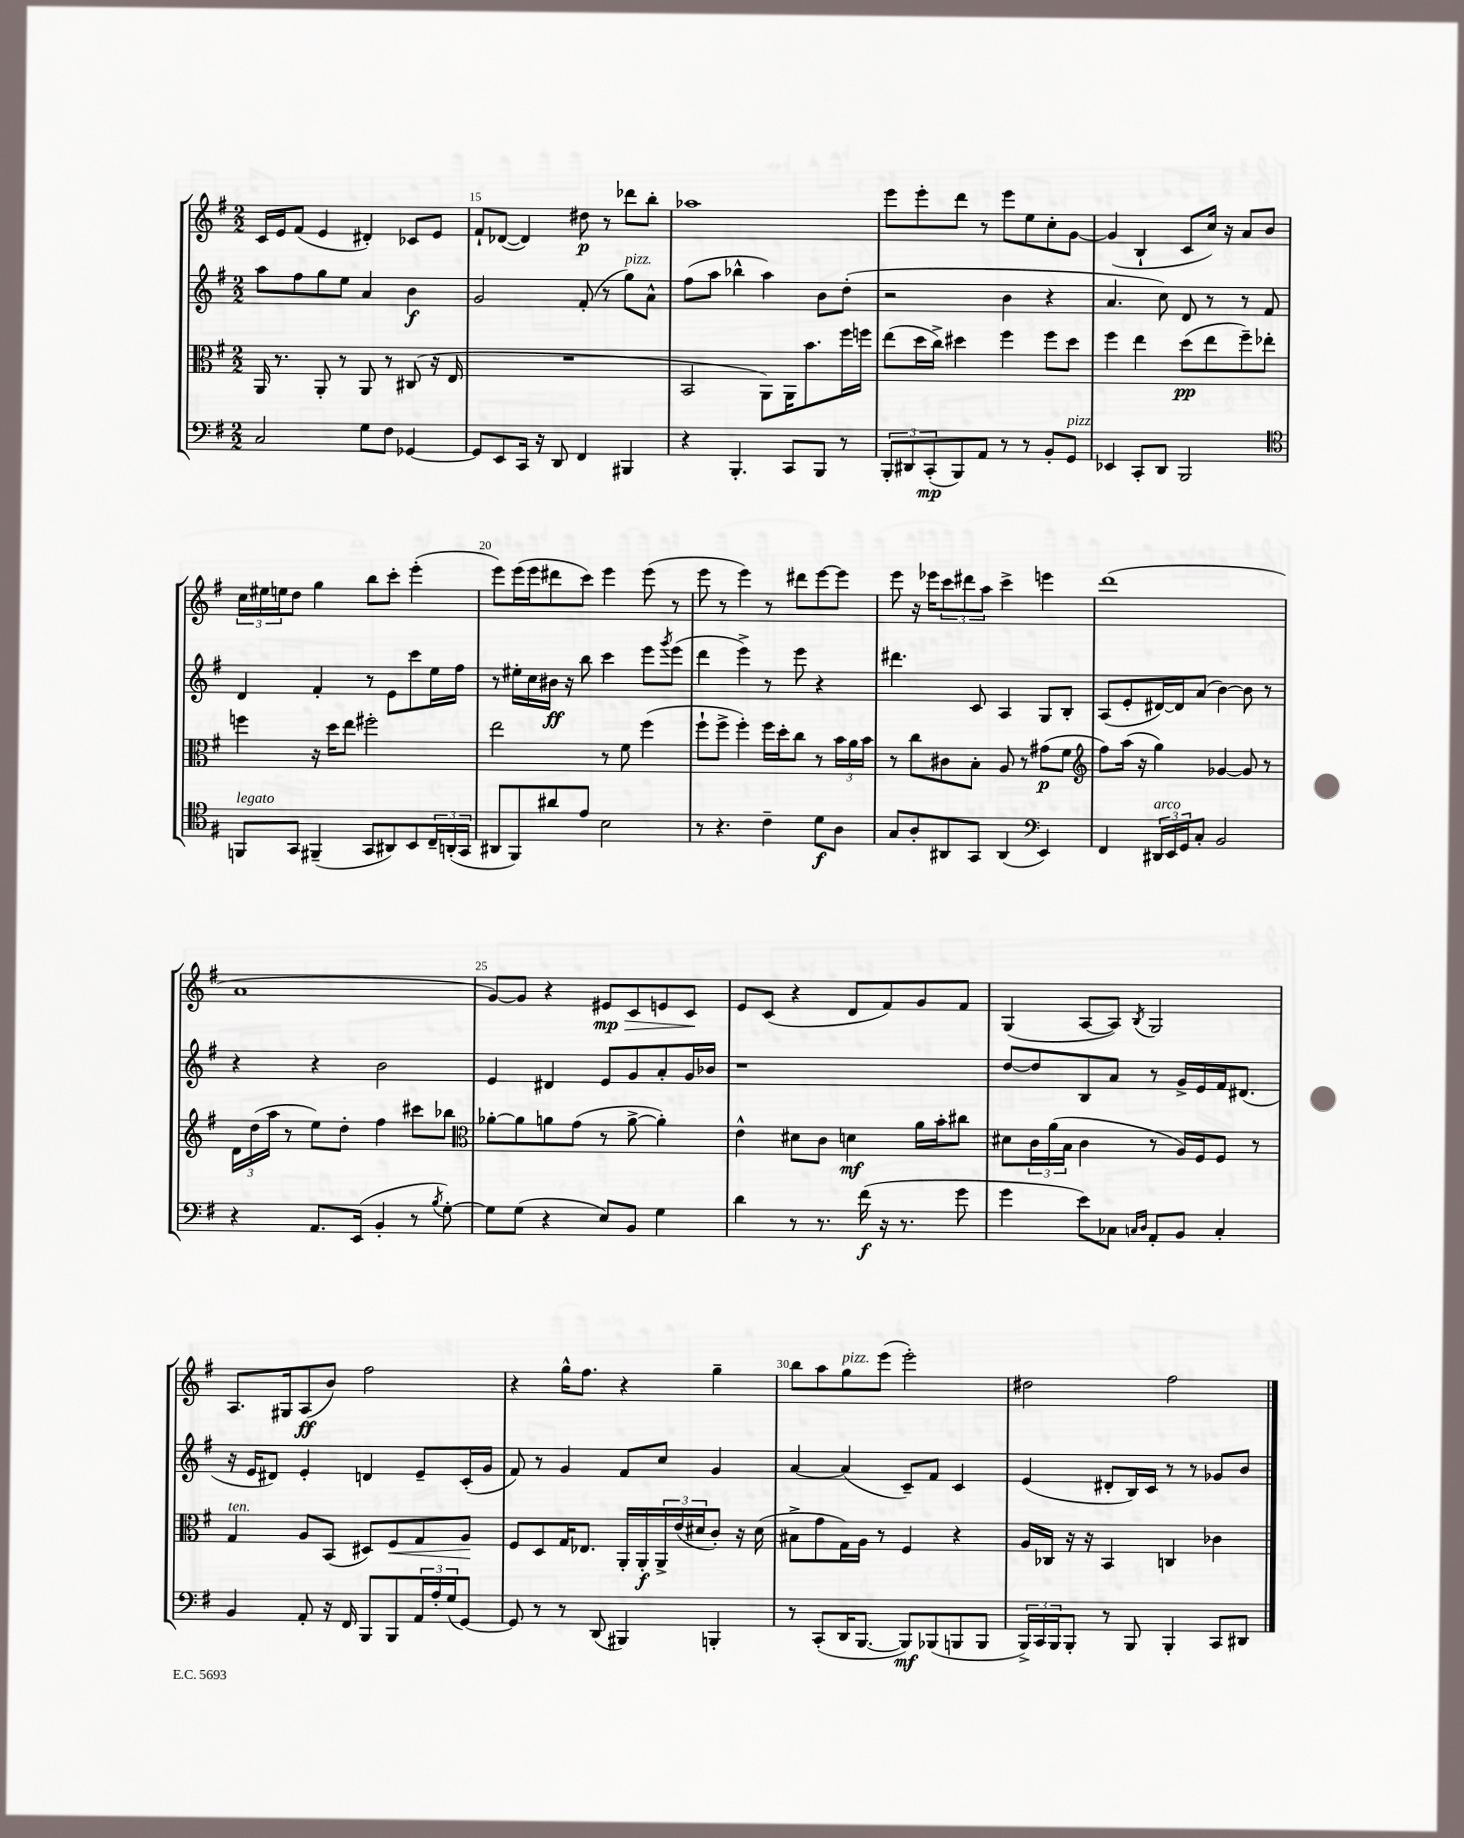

**kern	**kern	**kern	**kern
*staff4	*staff3	*staff2	*staff1
*clefF4	*clefC3	*clefG2	*clefG2
*k[f#]	*k[f#]	*k[f#]	*k[f#]
*M2/2	*M2/2	*M2/2	*M2/2
2C	16AA	8aa	16c
.	8.r	.	16e
.	.	8ff#	(8f#
.	8AA'	8gg	4e
.	8r	8ee	.
8G	8AA	4a	4d#')
8F#	8r	.	.
[4GG-	(8C#	4b	8c-
.	16r	.	8e
.	16E	.	.
=	=	=	=
8GG-]	1r	2g	8f#`
8EE	.	.	([8d-
16CC	.	.	4d-])
16r	.	.	.
8DD	.	.	.
4FF#	.	(8f#'	8dd#
.	.	8r	8r
4BBB#	.	8gg)	8ddd-
.	.	8a^^	8bb'
=	=	=	=
4r	2BB	(8ff#	1aa-
.	.	8aa	.
4.BBB'	.	4bb-^^	.
.	8AA)	4aa)	.
8CC	16AA	.	.
.	8.b	.	.
8BBB	.	8b	.
8r	16ff#	(8dd'	.
.	16ff	.	.
=	=	=	=
12BBB'	(8ee	2r	8eee
12DD#	.	.	.
.	16dd	.	8eee'
(12CC'	.	.	.
.	16cc^)	.	.
8BBB)	4dd#	.	8ddd
8AA	.	.	8r
8r	4ff#	4b	8eee
8r	.	.	8ee
8BB'	8ff#	4r	8cc'
8GG	8dd#	.	[8g
=	=	=	=
4EE-	4ff#	4.a	(4g]
8CC'	4ee	.	4B`
8DD	.	8cc)	.
2BBB	(8dd	8d	8c
.	8ee	8r	16cc)
.	.	.	16r
.	8ff#~)	8r	8a
.	8ee-'	8f#	8b
=	=	=	=
*clefC4	*	*	*
8FF	4ff	4d	24cc
.	.	.	24ee#
.	.	.	24ee
8GG	.	.	8dd
(4FF#~	16r	4f#'	4gg
.	16dd	.	.
.	8ee	.	.
8GG	2ff#'	8r	8bb
8AA#)	.	8e	8ccc'
8BB	.	8ccc	(4eee'
24C~	.	16ee	.
(24AA'	.	.	.
.	.	16ff#	.
24GG	.	.	.
=	=	=	=
8AA#	2ee	8r	8eee)
8FF#)	.	16ee#'	(16eee
.	.	16cc	16eee
8a#	.	16b#	8ddd#
.	.	16r	.
8e	.	8bb	8ccc)
2B	8r	4ccc	4eee
.	8f#	.	.
.	(4ff#	8eee	(8eee
.	.	8qggg	.
.	.	(8eee	8r
=	=	=	=
8r	8ff#`	4ddd	8eee
4.r	8ff#^	.	8r
.	4ff#')	4eee^)	4eee)
4c~	16ff#	8r	8r
.	16dd'	.	.
.	8cc	8eee	8ddd#
8d	8r	4r	[8eee
8A	24b	.	8eee]
.	24a	.	.
.	24b	.	.
=	=	=	=
8G	8r	4.ddd#	8eee
8A'	8cc	.	16r
.	.	.	16eee-
8AA#	8c#	.	12ccc
.	.	.	12ddd#
8GG	8B'	8c	.
.	.	.	12aa
(4AA#	8A	4A	4ccc^
.	8r	.	.
*clefF4	*	*	*
4EE)	(8g#	8G	4eee
.	8f#	8B'	.
=	=	=	=
*	*clefG2	*	*
4FF#	8ff#)	(8A	(1ddd
.	(16aa	8e'	.
.	16r	.	.
24DD#	4gg)	[16d#)	.
24EE	.	.	.
.	.	16d#]	.
24GG	.	.	.
8C'	.	(8a	.
2BB	[4g-	[4b)	.
.	8g-]	8b]	.
.	8r	8r	.
=	=	=	=
4r	24d	4r	1a
.	(24dd	.	.
.	24aa	.	.
.	8r	.	.
8.AA	8ee)	4r	.
.	8dd'	.	.
(16EE	.	.	.
4BB'	4ff#	2b	.
8r	8ccc#	.	.
8qB	.	.	.
[8G')	8bb-	.	.
=	=	=	=
*	*clefC3	*	*
8G]	[8a-'	4e	[8g)
(8G	8a-]	.	8g]
4r	8a	4d#	4r
.	(8g	.	.
8E)	8r	8e	8e#
8BB	[8a^	8g	8c
4G	4a'])	8a'	8e
.	.	16g	8c
.	.	16b-	.
=	=	=	=
4d	4e^^	1r	8e
.	.	.	(8c
8r	8d#	.	4r
8.r	8c	.	.
.	4d	.	8d
(16f#	.	.	.
16r	.	.	8f#)
8.r	.	.	.
.	16a	.	8g
.	16b'	.	.
8g	8cc#	.	8f#
=	=	=	=
4g	8d#	[8dd	(4G
.	24c	8dd]	.
.	(24a	.	.
.	24B	.	.
8e)	4c	8B	[8A
8C-	.	8a	8A])
16qqC	.	.	.
16qqD	.	.	8qB
8AA'	8r	8r	2G
8BB	16A)	16g^	.
.	16F#	16e	.
4C'	8F#	16f#	.
.	.	(8.d#	.
.	8r	.	.
=	=	=	=
4BB	4G	16r	8.A
.	.	16e	.
.	.	8d#)	.
.	.	.	16G#
8AA'	8A	4e'	(8A
16r	(8BB	.	8b)
16FF#	.	.	.
8BBB	8D#)	4d	2ff#
8BBB	8F#	.	.
24AA	8G	8e~	.
24A'	.	.	.
(24G	.	.	.
[8GG)	8A	(16c'	.
.	.	16g	.
=	=	=	=
8GG]	8F#	8f#)	4r
8r	8D	8r	.
8r	16G	4g	16gg^^
.	8.E-	.	8.ff#
(8DD	.	.	.
4BBB#)	16AA'	8f#	4r
.	16AA'	.	.
.	24AA^	8cc	.
.	(24e	.	.
.	24d#	.	.
4BBB'	8c')	4g	4gg~
.	16r	.	.
.	(16d#	.	.
=	=	=	=
8r	8B#^	[4a	8bb
(8CC'	8g	.	8aa
16DD	16G)	(4a]	8gg
[8.BBB	16A	.	.
.	8r	.	(8eee
8BBB])	4F#	8c~)	2eee')
(8BBB-	.	8f#	.
8BBB	4r	4c	.
8BBB	.	.	.
=	=	=	=
24BBB^)	16A	(4e	2dd#
24CC	.	.	.
.	16C-	.	.
24BBB	.	.	.
8BBB'	16r	.	.
.	16r	.	.
8r	4BB	8d#'	.
8BBB	.	16B)	.
.	.	16c	.
4BBB'	4C	8r	2ff#
.	.	8r	.
8CC	4c-	8g-	.
8DD#	.	8b	.
==	==	==	==
*-	*-	*-	*-
